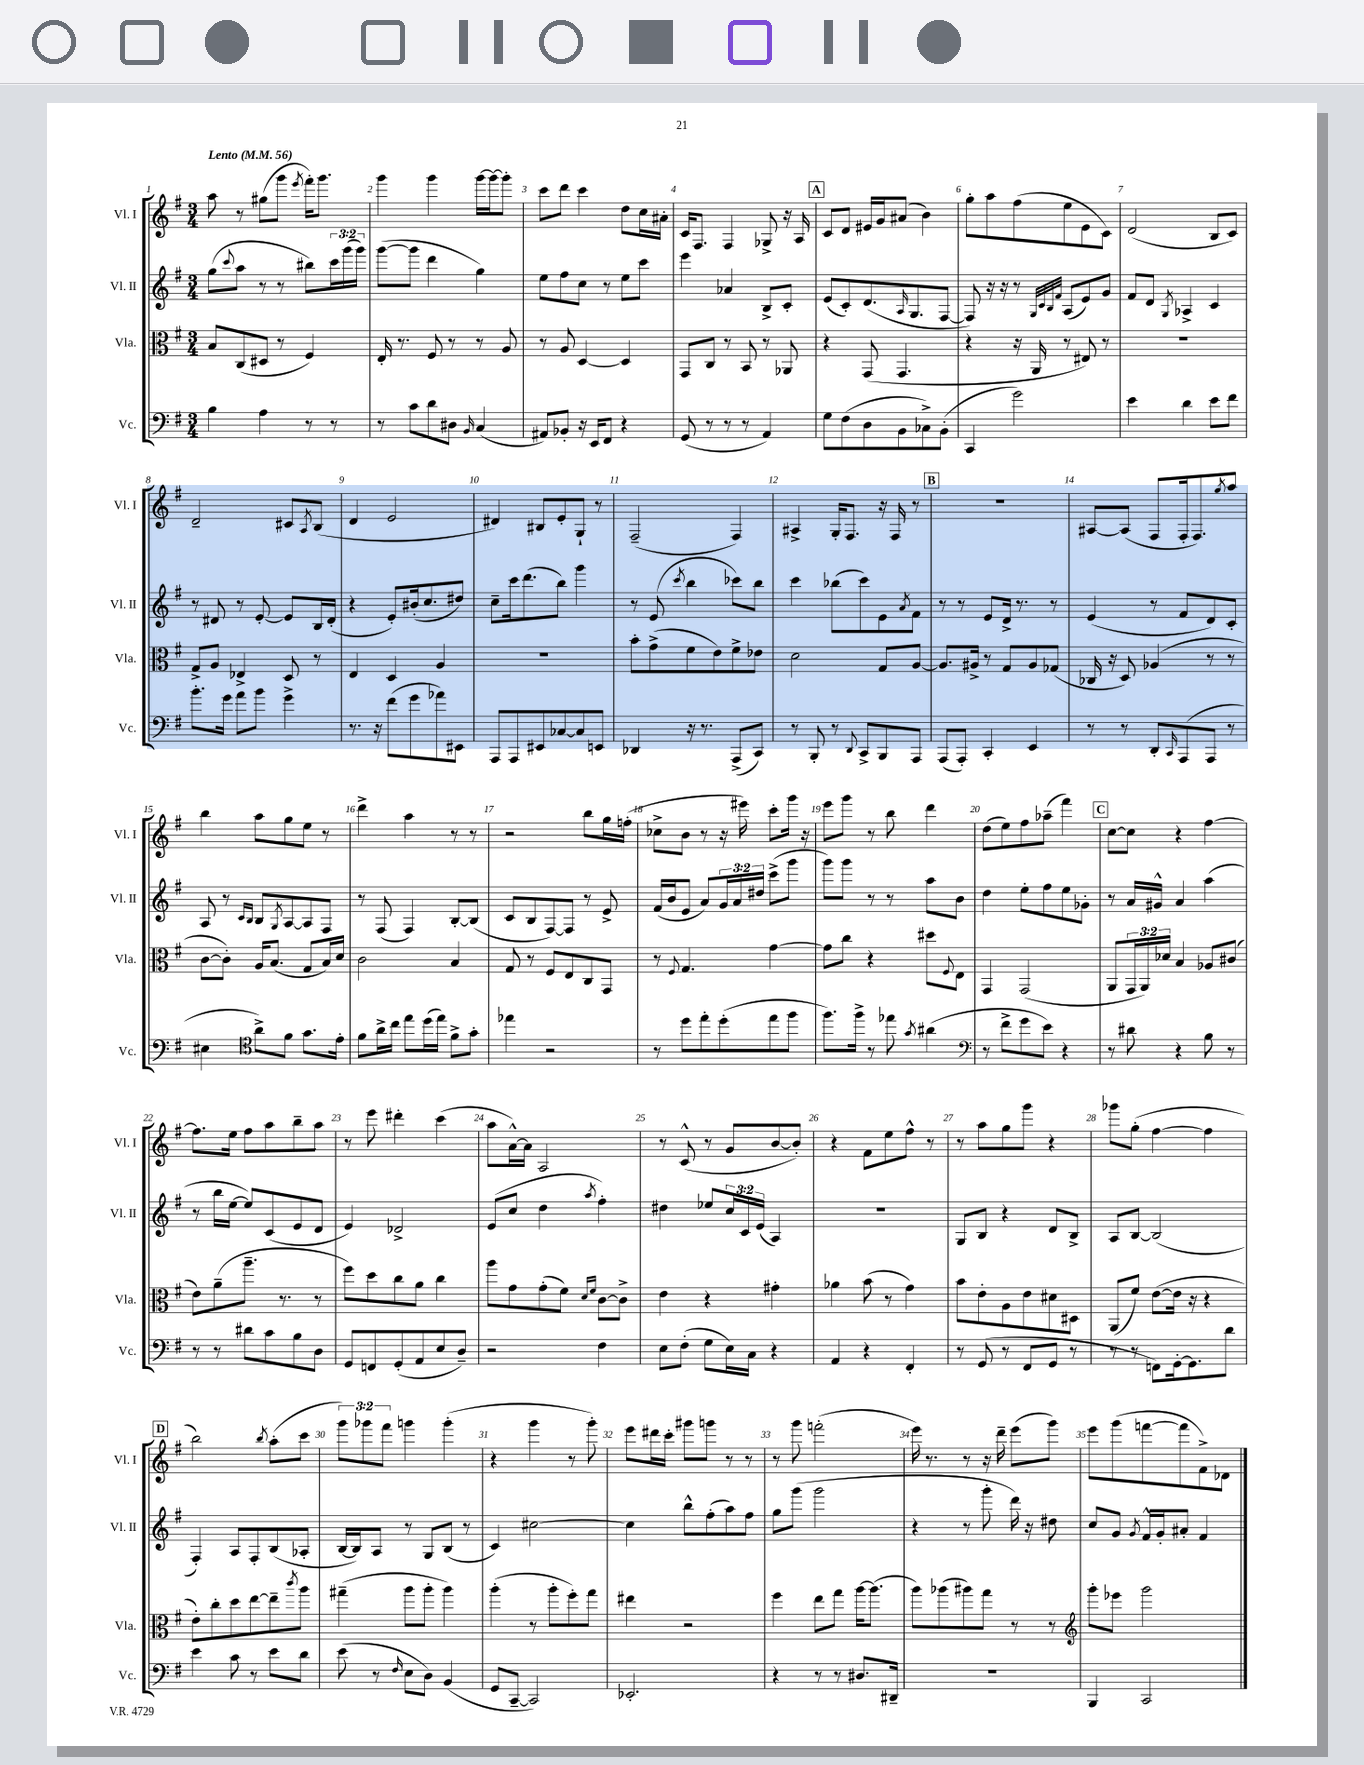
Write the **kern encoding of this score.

**kern	**kern	**kern	**kern
*staff4	*staff3	*staff2	*staff1
*clefF4	*clefC3	*clefG2	*clefG2
*k[f#]	*k[f#]	*k[f#]	*k[f#]
*M3/4	*M3/4	*M3/4	*M3/4
*MM56	*MM56	*MM56	*MM56
4B	8B	(8gg	8aa
.	.	8qqccc	.
.	(8C	8aa	8r
4A	8D#	8r	(8gg#
.	8r	8r	8ggg
.	.	.	8qeee
8r	4F#)	8bb#)	16fff#')
.	.	.	8.ggg
8r	.	24ccc	.
.	.	(24ggg	.
.	.	24ggg)	.
=	=	=	=
8r	16E'	([8ggg	4ggg
.	8.r	.	.
8c	.	8ggg]	.
8d	8F#	4ddd	4ggg
8D#	8r	.	.
16qqBB	.	.	.
(4C	8r	4gg)	[16ggg
.	.	.	16ggg_
.	8A	.	8ggg']
=	=	=	=
8AA#)	8r	8ee	8ccc
8BB-'	8A	8ff#	8ddd
16r	[4D	8cc	4ccc
16EE	.	.	.
8FF#	.	8r	.
4r	4D]	8ee	8dd
.	.	8ccc	16cc
.	.	.	16a#'
=	=	=	=
(8GG	8GG	4eee	16c
.	.	.	8.F#
8r	8C	.	.
8r	8r	4a-	4F#
8r	8BB	.	.
4AA)	8r	8B^	8G-^
.	8AA-	8c'	16r
.	.	.	16A
=	=	=	=
8G	4r	(8e	8c
(8F#	.	8c')	8d
8D	(8GG	(8.d	16e#
.	.	.	16g
8BB	4.GG	.	(8a#
.	.	16qqA	.
.	.	8.G	.
8C-^)	.	.	4b)
(8BB'	.	[8F#	.
=	=	=	=
4CC	4r	8F#])	8gg'
.	.	16r	8aa
.	.	16r	.
2g)	16r	8r	(8ff#
.	16AA	.	.
.	.	32qqG	.
.	.	32qqc	.
.	.	32qqB	.
.	.	32qqf#	.
.	8r	(8A	8ee
.	8E#)	8e)	8e
.	8r	8g	8c)
=	=	=	=
4e	2.r	8f#	(2d
.	.	8d	.
.	.	8qG	.
4d	.	4A-^	.
8e	.	4c	8B
8f#	.	.	8c)
=	=	=	=
8.b'	8G^	8r	2d~
.	8A	8d#	.
16g	.	.	.
8a	4E-^	8r	.
8b	.	[8e'	.
4g^	8D	8e]	8c#
.	.	.	8qA
.	8r	16B	(8B
.	.	(16d#'	.
=	=	=	=
8.r	4E	4r	4d
16r	.	.	.
(8f#	4D	8e')	2e
8g	.	(16b#'	.
.	.	8.cc	.
8a-)	4A	.	.
8EE#	.	8dd#)	.
=	=	=	=
8AAA	2.r	8cc~	4d#)
8AAA	.	16ccc	.
.	.	(8.ddd	.
8EE#	.	.	8B#
[8C-	.	8bb)	8e'
8C-]	.	4ggg	8G`
8EE	.	.	8r
=	=	=	=
4DD-	8b'	8r	(2F#~
.	(8g^	(8e	.
.	.	8qccc	.
16r	8f#	4bb	.
8.r	.	.	.
.	8e)	.	.
(8AAA^	8f#^	8ccc-)	4F#)
8CC)	8e-	8bb	.
=	=	=	=
8r	2d	4ccc	4A#^
8BBB'	.	.	.
8r	.	(8bb-	16G'
.	.	.	8.F#
8qqDD	.	.	.
8CC^	.	8ccc)	.
8BBB	8G	8e	16r
.	.	.	16F#
.	.	8qa	.
8AAA	[8A	8f#	8r
=	=	=	=
(8AAA	8.A]	8r	2.r
8AAA')	.	8r	.
.	16A#^	.	.
4CC'	8r	8e	.
.	8G	16d^	.
.	.	8.r	.
4EE	8A#	.	.
.	(8G-	8r	.
=	=	=	=
8r	16C-	(4e	[8A#
.	16r	.	.
8r	8D)	.	(8A#]
8DD'	(4A-	8r	8F#
16qqCC	.	.	.
(8AAA	.	8f#	16F#'
.	.	.	8.F#)
8AAA	8r	8d)	.
.	.	.	8qgg
8r	8r	8c'	8aa
=	=	=	=
4E#	[8c	8A	4bb
.	8c'])	8r	.
*clefC4	*	*	*
.	.	16qqc	.
.	.	16qqB	.
8a^)	16A	8B	8aa
.	(8.B	.	.
.	.	8qG	.
8f#	.	[8A	8gg
8.g	8G	8A]	8ee
.	16B)	8F#	8r
16e'	16d	.	.
=	=	=	=
8f#	2c	8r	4ddd^
16a^	.	(8F#	.
16cc	.	.	.
8ee	.	4F#)	4aa
(16dd	.	.	.
16ee)	.	.	.
8f#^	4B	[8B'	8r
8g'	.	(8B]	8r
=	=	=	=
4ee-	8G	8c	2r
.	8r	8B	.
2r	8F#	[8F#)	.
.	8E	8F#]	.
.	8C	8r	8bb
.	8GG	8e^	16gg
.	.	.	(16ff'
=	=	=	=
8r	8r	(16f#	8cc-^
.	.	16b	.
.	8qqF#	.	.
8dd	4.G	8e	8b
8ee'	.	8a)	8r
(8dd'	.	24g	16r
.	.	24a	.
.	.	.	16eee#)
.	.	24dd#	.
8ee	[4g	(8ccc^	8ccc'
8ff#	.	8ggg	16ggg
.	.	.	16r
=	=	=	=
8.ff#)	8g]	8ggg)	8eee
.	8cc	8ggg	8ggg
16ff#^	.	.	.
8r	4r	8r	8r
8ee-	.	8r	8bb
8qg	.	.	.
(4a#	8dd#	8aa	4ddd
.	8qqF#	.	.
.	8E	8b	.
=	=	=	=
*clefF4	*	*	*
8r	4GG	4dd	(8dd
8f#^	.	.	8ee)
8g	(2GG	8ee'	8ff#
8e)	.	8ff#	(8aa-~
4r	.	8ee	4fff#)
.	.	8g-'	.
=	=	=	=
8r	8AA	8r	[8cc
8d#	24GG	16a	8cc]
.	24AA)	.	.
.	.	16g#^^	.
.	24d-	.	.
4r	4B	4a	4r
8B	8A-	(4aa	[4ff#
8r	(8c#	.	.
=	=	=	=
8r	8e)	8r	8.ff#]
8r	(8a~	16bb	.
.	.	[16ee	16ee
8d#	8.aa~	8ee])	8ff#
8c	.	(8c	8aa
.	8.r	.	.
8B	.	8e	8bb~
8D	8r	8d	8aa
=	=	=	=
8GG	8ff#)	4e)	8r
8FF	8dd	.	8eee
(8GG'	8cc	2d-^	4ddd#'
8AA	8a	.	.
8E	4cc	.	(4ccc
8D~)	.	.	.
=	=	=	=
2r	8aa	(8e	8aa
.	8g	8cc	[16a^^)
.	.	.	16a]
.	(8g'	4dd	2A
.	8f#)	.	.
.	16qqd	.	.
.	16qqf#	8qaa	.
4F#	[8c	4ff#')	.
.	8c^]	.	.
=	=	=	=
8E	4e	4dd#	8r
(8F#'	.	.	(8c^^
8G	4r	8ee-	8r
16E)	.	24cc	8g
.	.	24c	.
16C	.	.	.
.	.	(24e	.
4r	4g#'	4A)	[8b
.	.	.	8b'])
=	=	=	=
4AA	4a-	2.r	4r
4r	(8b	.	8f#
.	8r	.	8ee
4FF#'	4g)	.	8ff#^^
.	.	.	8r
=	=	=	=
8r	8b	8G	8r
(8GG	8e'	8B	8aa
8r	8A	4r	8gg
8FF#	8e	.	8ggg
8GG	8d#	8d	4r
8r	8D#	8B^	.
=	=	=	=
8r	(8AA	8A	8ggg-
8r	8f#)	[8B	(8gg'
8FF)	([8e	(2B]	[4ff#
[16GG'	16e]	.	.
8.GG]	16r	.	.
.	4r	.	4ff#]
8d	.	.	.
=	=	=	=
4e	8e')	4F#')	2bb)
.	8cc'	.	.
8c	8dd	8A	.
8r	[8ee	8F#'	.
.	.	.	8qbb
8e	8ee~]	(8B	(8aa'
.	8qccc	.	.
8d	8aa	8A-'	8ccc
=	=	=	=
(8e	(4gg#~	[16B	12ggg)
.	.	16B])	.
.	.	.	12ggg-
8r	.	8A	.
.	.	.	12fff#
16qqF#	.	.	.
8E	8aa	8r	4ggg
8D)	8aa'	8G	.
(4BB	4aa)	(8B	(4ggg'
.	.	8r	.
=	=	=	=
8GG	(4aa'	4c)	4r
[8CC~	.	.	.
2CC])	8r	[2cc#	4ggg
.	8aa'	.	.
.	8ff#')	.	8r
.	8gg	.	8ggg')
=	=	=	=
2.EE-'	4ee#	4cc#]	8eee
.	.	.	16ddd#
.	.	.	16ccc'
.	2r	8bb^^	8ggg#
.	.	(8ff#'	8ggg
.	.	8aa)	8r
.	.	8ff#	8r
=	=	=	=
4r	4ff#	8gg	8r
.	.	(8ggg	8ggg
8r	8ee	2ggg	(2fff'
8r	8gg	.	.
8.D#	[16aa	.	.
.	(8.aa]	.	.
16DD#~	.	.	.
=	=	=	=
2.r	8aa)	4r	16eee)
.	.	.	8.r
.	(8aa-	.	.
.	8aa#)	8r	8r
.	8gg	8ggg'	16r
.	.	.	16ddd~
.	8r	16ddd)	(8eee
.	.	16r	.
.	8r	8dd#	8ggg)
=	=	=	=
*	*clefG2	*	*
4BBB	8ggg'	8cc	8eee
.	8eee-	8g	(8ggg
.	.	8qg	.
2CC	2ggg	16f#^^	[8fff
.	.	16g'	.
.	.	8a#'	8fff]
.	.	4f#	8f#^)
.	.	.	8d-
==	==	==	==
*-	*-	*-	*-
